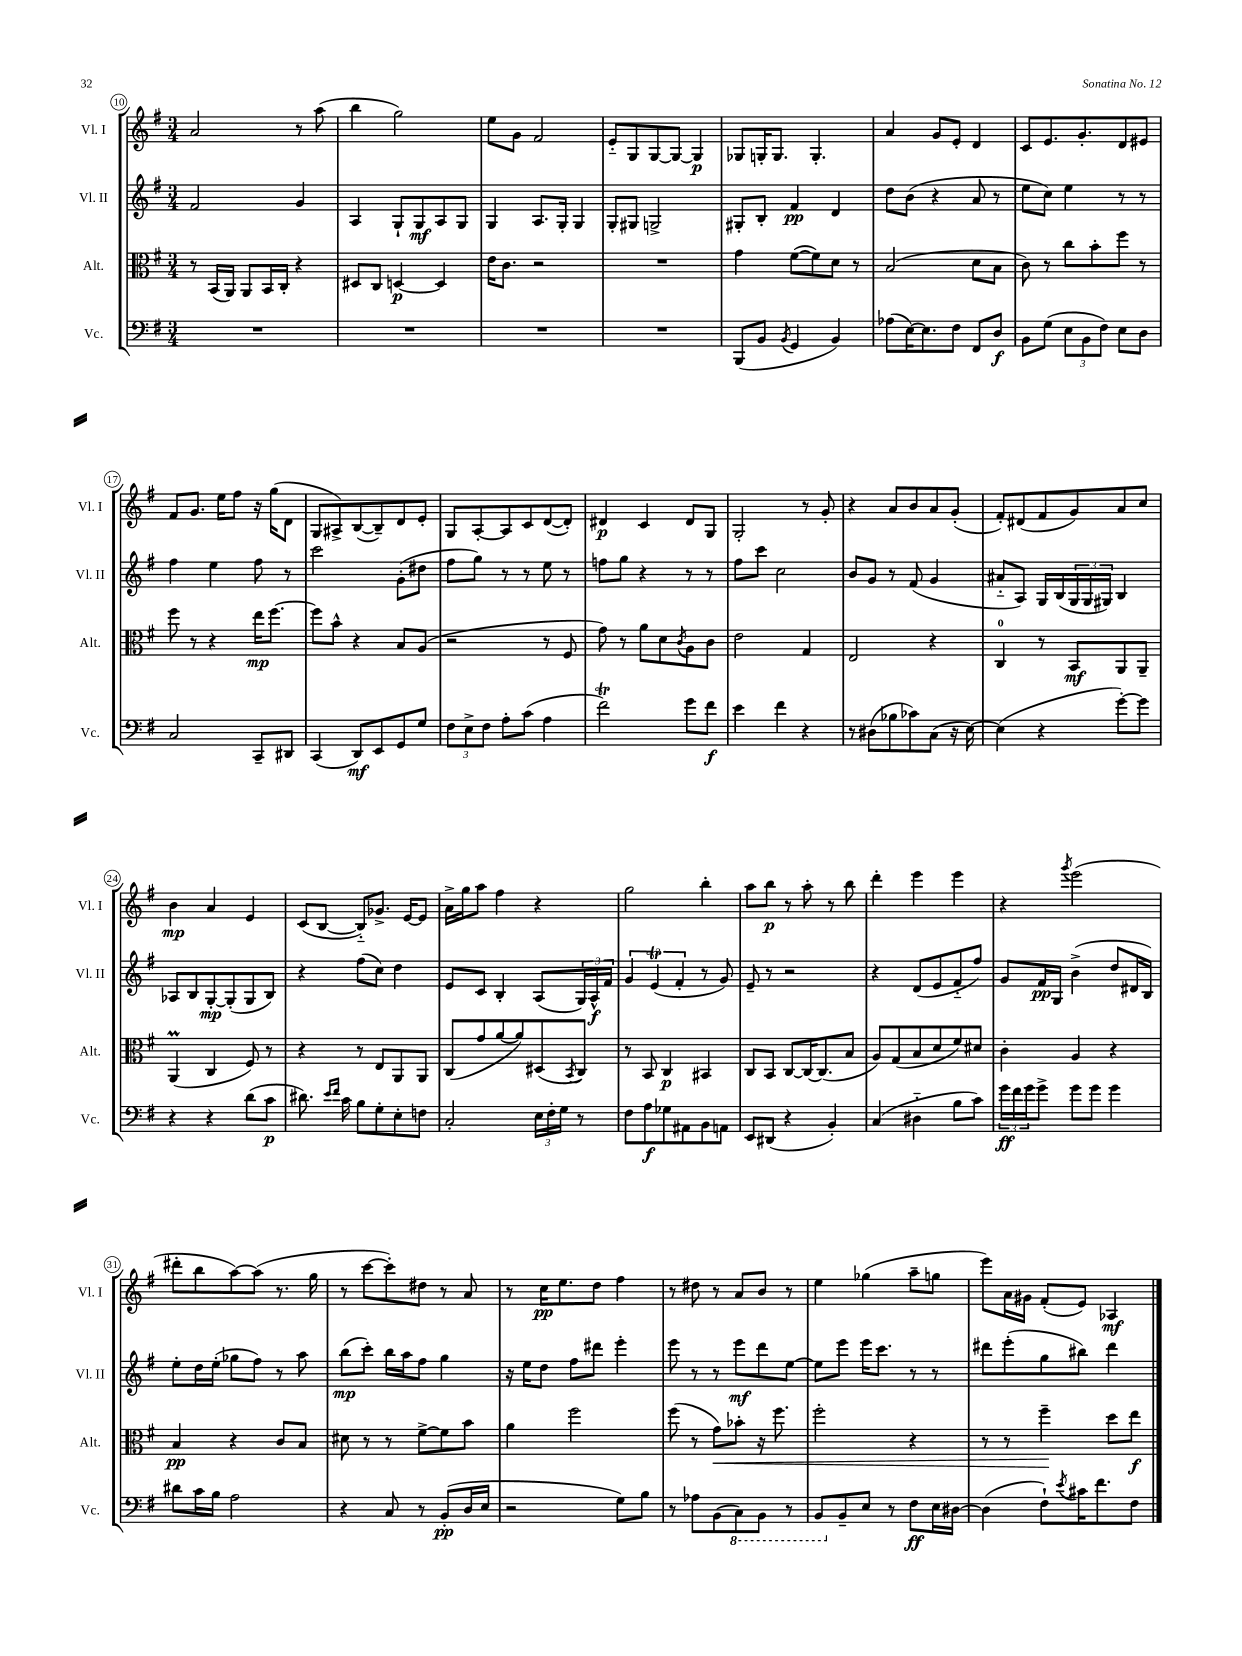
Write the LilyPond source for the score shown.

<<
\new StaffGroup <<
\new Staff = "s0" \with { instrumentName = "Vl. I" shortInstrumentName = "Vl. I" } {
    \clef treble \key g \major \numericTimeSignature \time 3/4
    a'2 r8 a''8( |
    b''4 g''2) |
    e''8 g'8 fis'2 |
    e'8-_ g8 g8~ g8~ g4\p |
    ges8 g16-. g8. g4.-. |
    a'4 g'8 e'8-. d'4 |
    c'8 e'8. g'8.-. d'8 eis'8 |
    fis'8 g'8. e''16 fis''8 r16 g''16( d'8 |
    g8 ais8->) b8~( b8--) d'8 e'8-. |
    g8 a8~-. a8 c'8 d'8~( d'8-.) |
    dis'4\p c'4 dis'8 g8 |
    g2-. r8 g'8-. |
    r4 a'8 b'8 a'8 g'8-.( |
    fis'8-.) dis'8( fis'8 g'8) a'8 c''8 |
    b'4\mp a'4 e'4 |
    c'8( b8~ b8-_) ges'8.-> e'16~ e'8 |
    a'16-> g''16 a''8 fis''4 r4 |
    g''2 b''4-. |
    a''8 b''8\p r8 a''8-. r8 b''8 |
    d'''4-. e'''4 e'''4 |
    r4 \acciaccatura { g'''8 } e'''2( |
    dis'''8-. b''8 a''8~) a''8( r8. g''16 |
    r8 c'''8~ c'''8-.) dis''8 r8 a'8 |
    r8 c''16\pp e''8. d''8 fis''4 |
    r8 dis''8 r8 a'8 b'8 r8 |
    e''4 ges''4( a''8-- g''8 |
    e'''8) a'16 gis'16 fis'8-.( e'8) aes4\mf \bar "|." |
}
\new Staff = "s1" \with { instrumentName = "Vl. II" shortInstrumentName = "Vl. II" } {
    \clef treble \key g \major \numericTimeSignature \time 3/4
    fis'2 g'4 |
    a4 g8-! g8\mf a8 g8 |
    g4 a8. g16-. g4 |
    g8-. gis8 g2-> |
    gis8-. b8-. fis'4\pp d'4 |
    d''8 b'8( r4 a'8 r8 |
    e''8 c''8) e''4 r8 r8 |
    fis''4 e''4 fis''8 r8 |
    c'''2 g'8-.( dis''8 |
    fis''8 g''8) r8 r8 e''8 r8 |
    f''8 g''8 r4 r8 r8 |
    fis''8 c'''8 c''2 |
    b'8 g'8 r8 fis'8( g'4 |
    ais'8-_ a8) g16 b16( \tuplet 3/2 { g16 g16 gis16) } b4 |
    aes8 b8 g8~-.\mp g8-.( g8 b8) |
    r4 fis''8( c''8) d''4 |
    e'8 c'8 b4-. a8( \tuplet 3/2 { g16) a16-^\f fis'16 } |
    \tuplet 3/2 { g'4 e'4\trill( fis'4-. } r8 g'8) |
    e'8-- r8 r2 |
    r4 d'8( e'8 fis'8-_ fis''8) |
    g'8 fis'16\pp g16 b'4->( d''8 dis'16 b16) |
    e''8-. d''16 e''16-.( ges''8 fis''8) r8 a''8 |
    b''8\mp( c'''8-.) b''16 a''16 fis''8 g''4 |
    r16 e''16 d''8 fis''8 dis'''8 e'''4-. |
    e'''8 r8 r8 e'''8\mf d'''8 e''8~ |
    e''8 e'''8 e'''16 c'''8. r8 r8 |
    dis'''8 e'''8-.( g''8 bis''8) dis'''4 \bar "|." |
}
\new Staff = "s2" \with { instrumentName = "Alt." shortInstrumentName = "Alt." } {
    \clef alto \key g \major \numericTimeSignature \time 3/4
    r8 b,16( a,16) a,8 b,16 c16-. r4 |
    dis8 c8 d4~\p d4 |
    e'16 c'8. r2 |
    R2. |
    g'4 fis'8~( fis'8) d'8 r8 |
    b2( d'8 b8 |
    c'8) r8 c''8 b'8-. fis''8 r8 |
    fis''8 r8 r4 e''16\mp fis''8.~ |
    fis''8 b'8-^ r4 b8 a8( |
    r2 r8 fis8 |
    g'8) r8 a'8 d'8 \acciaccatura { c'8 } a8 c'8 |
    e'2 g4 |
    e2 r4 |
    c4-0 r8 b,8\mf a,8 a,8-- |
    a,4\prall( c4 fis8) r8 |
    r4 r8 e8 a,8 a,8 |
    c8( g'8 a'8~ a'8) dis8( \acciaccatura { b,8 } c8) |
    r8 b,8 c4\p bis,4 |
    c8 b,8 c8~ c16~ c8.( b8 |
    a8) g8( b8 d'8 fis'8) dis'8 |
    c'4-. a4 r4 |
    b4\pp r4 c'8 b8 |
    dis'8 r8 r8 fis'8~-> fis'8 b'8 |
    a'4 fis''2 |
    fis''8( r8 g'8\<) bes'8-. r16 fis''8. |
    fis''2-. r4 |
    r8 r8 fis''4--\! d''8 e''8\f \bar "|." |
}
\new Staff = "s3" \with { instrumentName = "Vc." shortInstrumentName = "Vc." } {
    \clef bass \key g \major \numericTimeSignature \time 3/4
    R2. |
    R2. |
    R2. |
    R2. |
    b,,8( b,8 \acciaccatura { b,8 } g,4 b,4) |
    aes8( e16~) e8. fis8 fis,8 d8\f |
    b,8 g8( \tuplet 3/2 { e8 b,8 fis8) } e8 d8 |
    c2 c,8-- dis,8 |
    c,4( d,8\mf) e,8 g,8 g8 |
    \tuplet 3/2 { fis8 e8-> fis8 } a8-. c'8( a4 |
    fis'2\trill) g'8 fis'8\f |
    e'4 fis'4 r4 |
    r8 dis8( bes8 ces'8) c8( r16 e16~) |
    e4( r4 g'8~-.) g'8 |
    r4 r4 d'8( c'8\p |
    dis'8.) \grace { e'16 fis'16 } c'16 b8 g8-. e8-. f8 |
    c2-. \tuplet 3/2 { e16 fis16-. g16 } r8 |
    fis8 a8\f ges8 ais,8 b,8 a,8 |
    e,8 dis,8( r4 b,4-.) |
    c4( dis4-_ b8 c'8) |
    \tuplet 3/2 { g'16\ff fis'16 g'16 } g'8-> g'8 g'8 g'4 |
    dis'8 c'16 b16 a2 |
    r4 c8 r8 b,8-.\pp( d16 e16 |
    r2 g8) b8 |
    r8 aes8 b,8( \ottava #-1 c,8) b,,8 r8 |
    b,,8 \ottava #0 b,8-- e8 r8 fis8\ff e16 dis16~ |
    dis4( fis8-!) \acciaccatura { e'8 } cis'16 fis'8. fis8 \bar "|." |
}
>>
>>
\layout { \context { \Score currentBarNumber = #10 \override BarNumber.stencil = #(make-stencil-circler 0.1 0.3 ly:text-interface::print) } }
